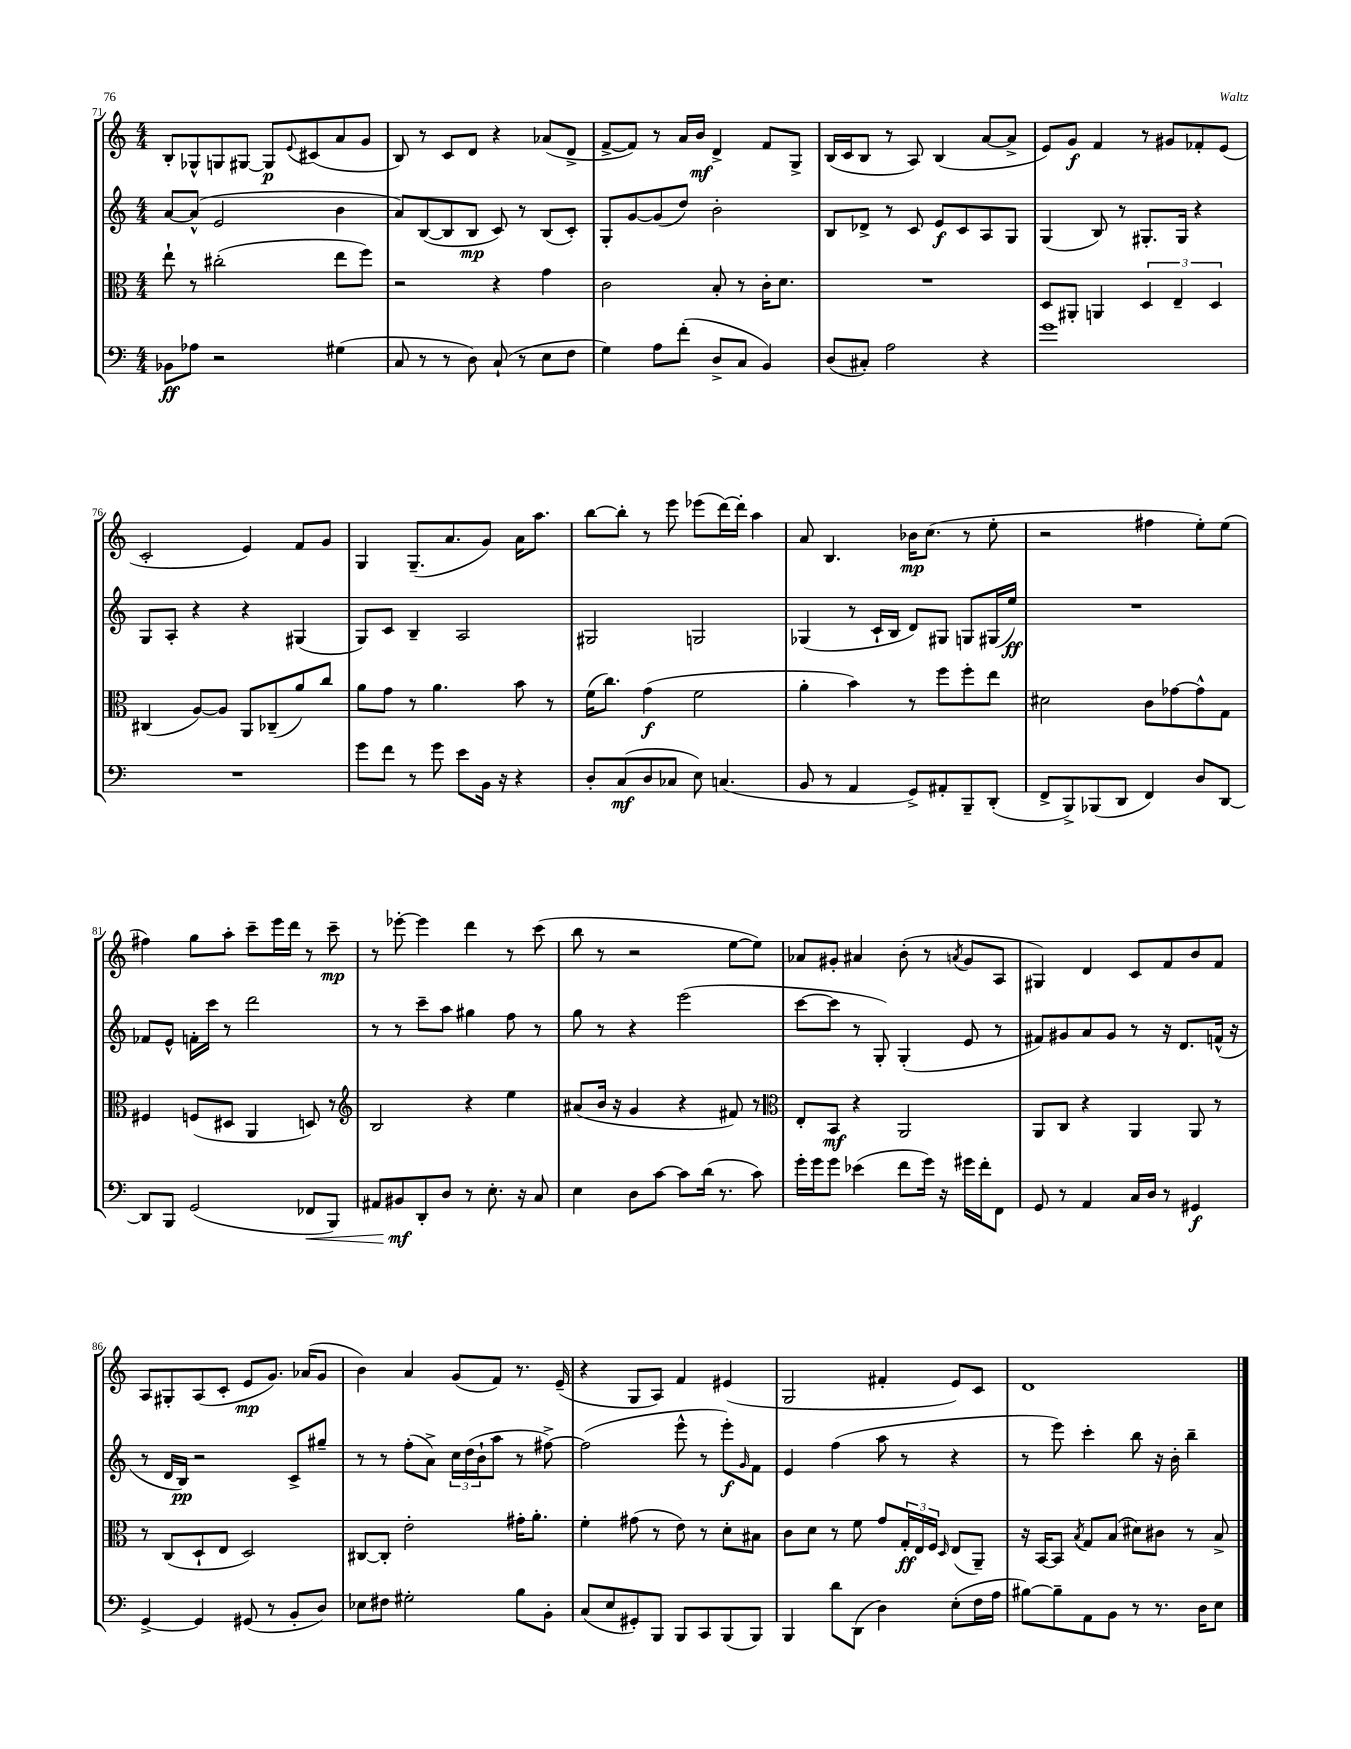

**kern	**dynam	**kern	**dynam	**kern	**dynam	**kern	**dynam
*part4	*part4	*part3	*part3	*part2	*part2	*part1	*part1
*staff4	*staff4	*staff3	*staff3	*staff2	*staff2	*staff1	*staff1
*clefF4	*	*clefC3	*	*clefG2	*	*clefG2	*
*k[]	*	*k[]	*	*k[]	*	*k[]	*
*M4/4	*	*M4/4	*	*M4/4	*	*M4/4	*
=71	=71	=71	=71	=71	=71	=71	=71
8BB-X\L	ff	8ee`\	.	[8a/L	.	8B'/L	.
8A-X\J	.	8r	.	(8a^^/J]	.	8G-X^^/	.
2r	.	(2cc#X'\	.	2e/	.	8Gn/	.
.	.	.	.	.	.	[8G#X/J	.
.	.	.	.	.	.	8G#/L]	p
.	.	.	.	.	.	8qqe/	.
.	.	.	.	.	.	(8c#X/	.
(4G#X\	.	8ee\L	.	4b\	.	8a/	.
.	.	8ff\J)	.	.	.	8g/J	.
=72	=72	=72	=72	=72	=72	=72	=72
8C/	.	2r	.	8a/L)	.	8B/)	.
8r	.	.	.	([8B/	.	8r	.
8r	.	.	.	8B/]	.	8c/L	.
8D\)	.	.	.	8B/J	mp	8d/J	.
(8C`/	.	4r	.	8c/)	.	4r	.
8r	.	.	.	8r	.	.	.
8E\L	.	4g\	.	(8B/L	.	(8a-X/L	.
8F\J	.	.	.	8c'/J)	.	8d^/J	.
=73	=73	=73	=73	=73	=73	=73	=73
4G\)	.	2c\	.	8G'/L	.	[8f^/L	.
.	.	.	.	[8g/	.	8f/J])	.
8A\L	.	.	.	(8g/]	.	8r	.
(8f'\J	.	.	.	8dd/J)	.	16a/LL	.
.	.	.	.	.	.	16b/JJ	mf
8D^/L	.	8B'/	.	2b'\	.	4d^/	.
8C/J	.	8r	.	.	.	.	.
4BB/)	.	16c'\KL	.	.	.	8f/L	.
.	.	8.d\J	.	.	.	.	.
.	.	.	.	.	.	8G^/J	.
=74	=74	=74	=74	=74	=74	=74	=74
(8D/L	.	1r	.	8B/L	.	(16B/LL	.
.	.	.	.	.	.	16c/J	.
8C#X'/J)	.	.	.	8d-X^/J	.	8B/J	.
2A\	.	.	.	8r	.	8r	.
.	.	.	.	8c/	.	8A/)	.
.	.	.	.	8e/L	f	(4B/	.
.	.	.	.	8c/	.	.	.
4r	.	.	.	8A/	.	[8a/L	.
.	.	.	.	8G/J	.	8a^/J]	.
=75	=75	=75	=75	=75	=75	=75	=75
1g	.	8D/L	.	(4G/	.	8e/L)	.
.	.	8AA#X'/J	.	.	.	8g/J	f
.	.	4AAn/	.	8B/)	.	4f/	.
.	.	.	.	8r	.	.	.
.	.	6D/	.	8.G#X'/L	.	8r	.
.	.	.	.	.	.	8g#X/L	.
.	.	6E~/	.	.	.	.	.
.	.	.	.	16G#/Jk	.	.	.
.	.	.	.	4r	.	8f-X'/	.
.	.	6D/	.	.	.	.	.
.	.	.	.	.	.	(8e/J	.
!!LO:LB:g=z
=76	=76	=76	=76	=76	=76	=76	=76
1r	.	(4C#X/	.	8G/L	.	2c'/	.
.	.	.	.	8A'/J	.	.	.
.	.	[8A/L)	.	4r	.	.	.
.	.	8A/J]	.	.	.	.	.
.	.	8AA/L	.	4r	.	4e/)	.
.	.	(8C-X~/	.	.	.	.	.
.	.	8a/)	.	(4G#X/	.	8f/L	.
.	.	8cc/J	.	.	.	8g/J	.
=77	=77	=77	=77	=77	=77	=77	=77
8g\L	.	8a\L	.	8G/L)	.	4G/	.
8f\J	.	8g\J	.	8c/J	.	.	.
8r	.	8r	.	4B~/	.	(8.G~/L	.
8g\	.	4.a\	.	.	.	.	.
.	.	.	.	.	.	8.a/	.
8e\L	.	.	.	2A/	.	.	.
16BB\Jk	.	.	.	.	.	8g/J)	.
16r	.	.	.	.	.	.	.
4r	.	8b\	.	.	.	16a\KL	.
.	.	.	.	.	.	8.aa\J	.
.	.	8r	.	.	.	.	.
=78	=78	=78	=78	=78	=78	=78	=78
8D'/L	.	(16f\KL	.	2G#X/	.	[8bb\L	.
.	.	8.cc\J)	.	.	.	.	.
(8C/	mf	.	.	.	.	8bb'\J]	.
8D/	.	(4g\	f	.	.	8r	.
8C-X/J	.	.	.	.	.	8eee\	.
8E\)	.	2f\	.	2Gn/	.	(8eee-X\L	.
(4.Cn/	.	.	.	.	.	[16ddd\L)	.
.	.	.	.	.	.	16ddd'\JJ]	.
.	.	.	.	.	.	4aa\	.
=79	=79	=79	=79	=79	=79	=79	=79
8BB/	.	4a'\	.	(4G-X/	.	8a/	.
8r	.	.	.	.	.	4.B/	.
4AA/	.	4b\)	.	8r	.	.	.
.	.	.	.	16c`/LL	.	.	.
.	.	.	.	16B/JJ	.	.	.
8GG^/L)	.	8r	.	8d/L)	.	16b-X\KL	mp
.	.	.	.	.	.	(8.cc\J	.
8AA#X'/	.	8ff\L	.	8G#X/J	.	.	.
8BBB~/	.	8ff'\	.	8Gn/L	.	8r	.
(8DD'/J	.	8ee\J	.	(16G#X/L	.	8ee'\	.
.	.	.	.	16ee/JJ)	ff	.	.
=80	=80	=80	=80	=80	=80	=80	=80
8FF^/L	.	2d#X\	.	1r	.	2r	.
8BBB^/)	.	.	.	.	.	.	.
(8BBB-X/	.	.	.	.	.	.	.
8DD/J	.	.	.	.	.	.	.
4FF/)	.	8c\L	.	.	.	4ff#X\	.
.	.	[8g-X\	.	.	.	.	.
8D/L	.	8g-^^\]	.	.	.	8ee'\L)	.
[8DD/J	.	8G\J	.	.	.	(8ee\J	.
!!LO:LB:g=z
=81	=81	=81	=81	=81	=81	=81	=81
8DD/L]	.	4F#X/	.	8f-X/L	.	4ff#X\)	.
8BBB/J	.	.	.	8e^^/J	.	.	.
(2GG/	.	(8Fn/L	.	16fn'\LL	.	8gg\L	.
.	.	.	.	16ccc\JJ	.	.	.
.	.	8D#X/J	.	8r	.	8aa'\J	.
.	.	4AA/	.	2ddd\	.	8ccc~\L	.
.	.	.	.	.	.	16eee\L	.
.	.	.	.	.	.	16ddd\JJ	.
!	!LO:HP:b	!	!	!	!	!	!
8FF-X/L	<	8Dn/)	.	.	.	8r	.
8BBB/J)	.	8r	.	.	.	8ccc~\	mp
=82	=82	=82	=82	=82	=82	=82	=82
*	*	*clefG2	*	*	*	*	*
8AA#X/L	.	2B/	.	8r	.	8r	.
8BB#X/	mf	.	.	8r	.	[8eee-X'\	.
8DD'/	[	.	.	8ccc~\L	.	4eee-\]	.
8D/J	.	.	.	8aa\J	.	.	.
8r	.	4r	.	4gg#X\	.	4ddd\	.
8.E'\	.	.	.	.	.	.	.
.	.	4ee\	.	8ff\	.	8r	.
16r	.	.	.	.	.	.	.
8C/	.	.	.	8r	.	(8ccc\	.
=83	=83	=83	=83	=83	=83	=83	=83
4E\	.	(8a#X/L	.	8gg\	.	8bb\	.
.	.	16b/Jk	.	8r	.	8r	.
.	.	16r	.	.	.	.	.
8D\L	.	4g/	.	4r	.	2r	.
[8c\J	.	.	.	.	.	.	.
8c\L]	.	4r	.	(2eee\	.	.	.
(16d\Jk	.	.	.	.	.	.	.
8.r	.	.	.	.	.	.	.
.	.	8f#X/)	.	.	.	[8ee\L	.
8c\)	.	8r	.	.	.	8ee\J])	.
=84	=84	=84	=84	=84	=84	=84	=84
*	*	*clefC3	*	*	*	*	*
16g'\LL	.	8E'/L	.	[8ccc\L	.	8a-X/L	.
16g\J	.	.	.	.	.	.	.
8g\J	.	8BB/J	mf	8ccc\J]	.	8g#X'/J	.
(4e-X\	.	4r	.	8r	.	4a#X/	.
.	.	.	.	8G'/)	.	.	.
8f\L	.	2AA/	.	(4G'/	.	(8b'\	.
16g\Jk)	.	.	.	.	.	8r	.
16r	.	.	.	.	.	.	.
.	.	.	.	.	.	8qan/	.
16g#X\LL	.	.	.	8e/	.	8g#/L	.
16f'\J	.	.	.	.	.	.	.
8FF\J	.	.	.	8r	.	8A/J	.
=85	=85	=85	=85	=85	=85	=85	=85
8GG/	.	8AA/L	.	8f#X/L)	.	4G#X/)	.
8r	.	8C/J	.	8g#X/	.	.	.
4AA/	.	4r	.	8a/	.	4d/	.
.	.	.	.	8g#/J	.	.	.
16C/LL	.	4AA/	.	8r	.	8c/L	.
16D/JJ	.	.	.	.	.	.	.
8r	.	.	.	16r	.	8f/	.
.	.	.	.	8.d/L	.	.	.
4GG#X/	f	8AA/	.	.	.	8b/	.
.	.	8r	.	(16fn^^/Jk	.	8f/J	.
.	.	.	.	16r	.	.	.
!!LO:LB:g=z
=86	=86	=86	=86	=86	=86	=86	=86
[4GG^/	.	8r	.	8r	.	8A/L	.
.	.	(8C/L	.	16d/LL	.	8G#X'/	.
.	.	.	.	16B/JJ)	pp	.	.
4GG/]	.	8D`/	.	2r	.	(8A/	.
.	.	8E/J	.	.	.	8c'/J	.
(8GG#X/	.	2D/)	.	.	.	8e/L	mp
8r	.	.	.	.	.	8.g/J)	.
8BB'/L	.	.	.	8c^/L	.	.	.
.	.	.	.	.	.	(16a-X/KL	.
8D/J)	.	.	.	8gg#X~/J	.	8g/J	.
=87	=87	=87	=87	=87	=87	=87	=87
8E-X\L	.	[8C#X/L	.	8r	.	4b\)	.
8F#X\J	.	8C#'/J]	.	8r	.	.	.
2G#X'\	.	2e'\	.	(8ff'\L	.	4a/	.
.	.	.	.	8a^\J)	.	.	.
.	.	.	.	24cc\LL	.	(8g/L	.
.	.	.	.	(24dd\	.	.	.
.	.	.	.	24b`\J	.	.	.
.	.	.	.	8aa\J	.	8f/J)	.
8B\L	.	16g#X'\KL	.	8r	.	8.r	.
.	.	8.a'\J	.	.	.	.	.
8BB'\J	.	.	.	[8ff#X^\)	.	.	.
.	.	.	.	.	.	(16e~/	.
=88	=88	=88	=88	=88	=88	=88	=88
(8C/L	.	4f'\	.	(2ff#\]	.	4r	.
8E/	.	.	.	.	.	.	.
8GG#X'/)	.	(8g#X\	.	.	.	8G/L	.
8BBB/J	.	8r	.	.	.	8A/J)	.
8BBB/L	.	8e\)	.	8eee^^\	.	4f/	.
8CC/	.	8r	.	8r	.	.	.
(8BBB/	.	8d'\L	.	8eee'\L)	f	(4e#X/	.
.	.	.	.	16qqg/	.	.	.
8BBB/J)	.	8B#X\J	.	8f\J	.	.	.
=89	=89	=89	=89	=89	=89	=89	=89
4BBB/	.	8c\L	.	4e/	.	2G/	.
.	.	8d\J	.	.	.	.	.
8d\L	.	8r	.	(4ff\	.	.	.
(8DD\J	.	8f\	.	.	.	.	.
4D\)	.	8g/L	.	8aa\	.	4f#X'/	.
.	.	24G'/L	ff	8r	.	.	.
.	.	24E/	.	.	.	.	.
.	.	24F/JJ	.	.	.	.	.
.	.	16qqD/	.	.	.	.	.
(8E'\L	.	(8E/L	.	4r	.	8e/L)	.
16F\L	.	8AA~/J)	.	.	.	8c/J	.
16A\JJ	.	.	.	.	.	.	.
=90	=90	=90	=90	=90	=90	=90	=90
[8B#X\L)	.	16r	.	8r	.	1d	.
.	.	[16BB/KL	.	.	.	.	.
8B#~\]	.	8BB/J]	.	8eee\)	.	.	.
.	.	8qB/	.	.	.	.	.
8AA\	.	8G/L	.	4ccc'\	.	.	.
8BB\J	.	(8B/J	.	.	.	.	.
8r	.	8d#X\L)	.	8bb\	.	.	.
8.r	.	8c#X\J	.	16r	.	.	.
.	.	.	.	16b'\	.	.	.
.	.	8r	.	4bb~\	.	.	.
16D\KL	.	.	.	.	.	.	.
8E\J	.	8B^/	.	.	.	.	.
==	==	==	==	==	==	==	==
*-	*-	*-	*-	*-	*-	*-	*-
